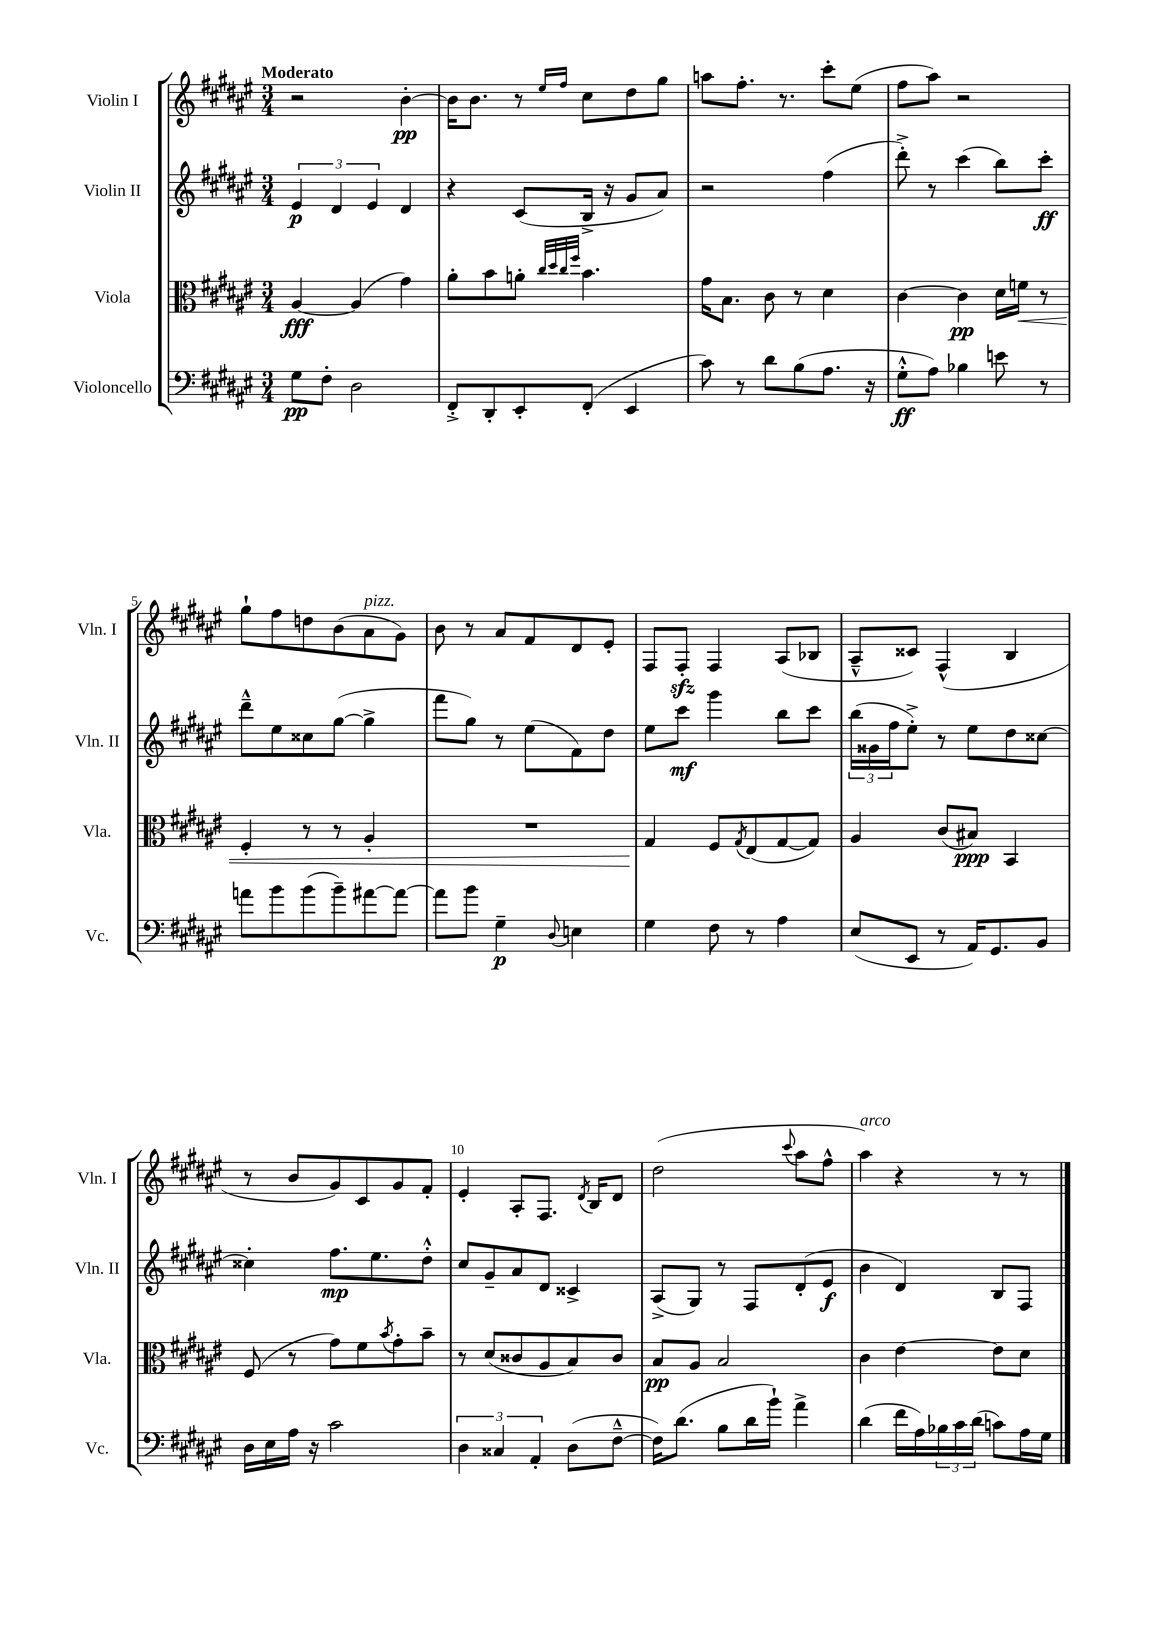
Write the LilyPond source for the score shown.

<<
\new StaffGroup <<
\new Staff = "s0" \with { instrumentName = "Violin I" shortInstrumentName = "Vln. I" } {
    \clef treble \key fis \major \numericTimeSignature \time 3/4 \tempo "Moderato"
    r2 b'4~-.\pp |
    b'16 b'8. r8 \grace { eis''16 fis''16 } cis''8 dis''8 gis''8 |
    a''8 fis''8.-. r8. cis'''8-. eis''8( |
    fis''8 ais''8) r2 |
    gis''8-! fis''8 d''8 b'8( ais'8^\markup { \italic "pizz." } gis'8) |
    b'8 r8 ais'8 fis'8 dis'8 eis'8-. |
    fis8 fis8-.\sfz fis4 ais8( bes8 |
    ais8---^ cisis'8) fis4-^( b4 |
    r8 b'8 gis'8) cis'8 gis'8 fis'8-. |
    eis'4-. ais8-. fis8. \acciaccatura { dis'8 } b16 dis'8 |
    dis''2( \appoggiatura { cis'''8 } ais''8 fis''8-^ |
    ais''4^\markup { \italic "arco" }) r4 r8 r8 \bar "|." |
}
\new Staff = "s1" \with { instrumentName = "Violin II" shortInstrumentName = "Vln. II" } {
    \clef treble \key fis \major \numericTimeSignature \time 3/4
    \tuplet 3/2 { eis'4\p dis'4 eis'4 } dis'4 |
    r4 cis'8( b16-> r16 gis'8 ais'8) |
    r2 fis''4( |
    dis'''8-.->) r8 cis'''4( b''8) cis'''8-.\ff |
    dis'''8---^ eis''8 cisis''8 gis''8~( gis''4-> |
    fis'''8 gis''8) r8 eis''8( fis'8) dis''8 |
    eis''8 cis'''8\mf gis'''4 b''8 cis'''8 |
    \tuplet 3/2 { b''16( gisis'16 fis''16 } eis''8-.->) r8 eis''8 dis''8 cisis''8~ |
    cisis''4-. fis''8.\mp eis''8. dis''8-.-^ |
    cis''8 gis'8-- ais'8 dis'8 cisis'4-> |
    ais8->( gis8) r8 fis8 dis'8-.( eis'8\f |
    b'4 dis'4) b8 fis8 \bar "|." |
}
\new Staff = "s2" \with { instrumentName = "Viola" shortInstrumentName = "Vla." } {
    \clef alto \key fis \major \numericTimeSignature \time 3/4
    ais4~\fff ais4( gis'4) |
    ais'8-. b'8 a'8-. \grace { cis''32 dis''32 cis''32 fis''32 } b'4. |
    gis'16 b8. cis'8 r8 dis'4 |
    cis'4~ cis'4\pp dis'16 f'16\< r8 |
    fis4-. r8 r8 ais4-. |
    R2. |
    gis4\! fis8 \acciaccatura { gis8 } eis8( gis8~ gis8) |
    ais4 cis'8( bis8\ppp) b,4 |
    fis8( r8 gis'8) fis'8 \acciaccatura { b'8 } gis'8-. b'8-- |
    r8 dis'8( cisis'8 ais8 b8) cisis'8 |
    b8\pp ais8 b2 |
    cis'4 eis'4~ eis'8 dis'8 \bar "|." |
}
\new Staff = "s3" \with { instrumentName = "Violoncello" shortInstrumentName = "Vc." } {
    \clef bass \key fis \major \numericTimeSignature \time 3/4
    gis8\pp fis8-. dis2 |
    fis,8-.-> dis,8-. eis,8-. fis,8-.( eis,4 |
    cis'8) r8 dis'8 b8( ais8. r16 |
    gis8-.-^\ff ais8) bes4 e'8 r8 |
    a'8 b'8 b'8( b'8--) ais'8~ ais'8~ |
    ais'8 b'8 gis4--\p \appoggiatura { dis8 } e4 |
    gis4 fis8 r8 ais4 |
    eis8( eis,8 r8 ais,16) gis,8. b,8 |
    dis16 eis16 ais16 r16 cis'2 |
    \tuplet 3/2 { dis4 cisis4 ais,4-. } dis8( fis8~---^ |
    fis16) dis'8.( b8 dis'16 b'16-!) ais'4-> |
    dis'4( fis'16 ais16) \tuplet 3/2 { bes16 cis'16 dis'16( } c'8) ais16 gis16 \bar "|." |
}
>>
>>
\layout { \context { \Score \override BarNumber.break-visibility = ##(#f #t #t) barNumberVisibility = #(every-nth-bar-number-visible 5) } }
